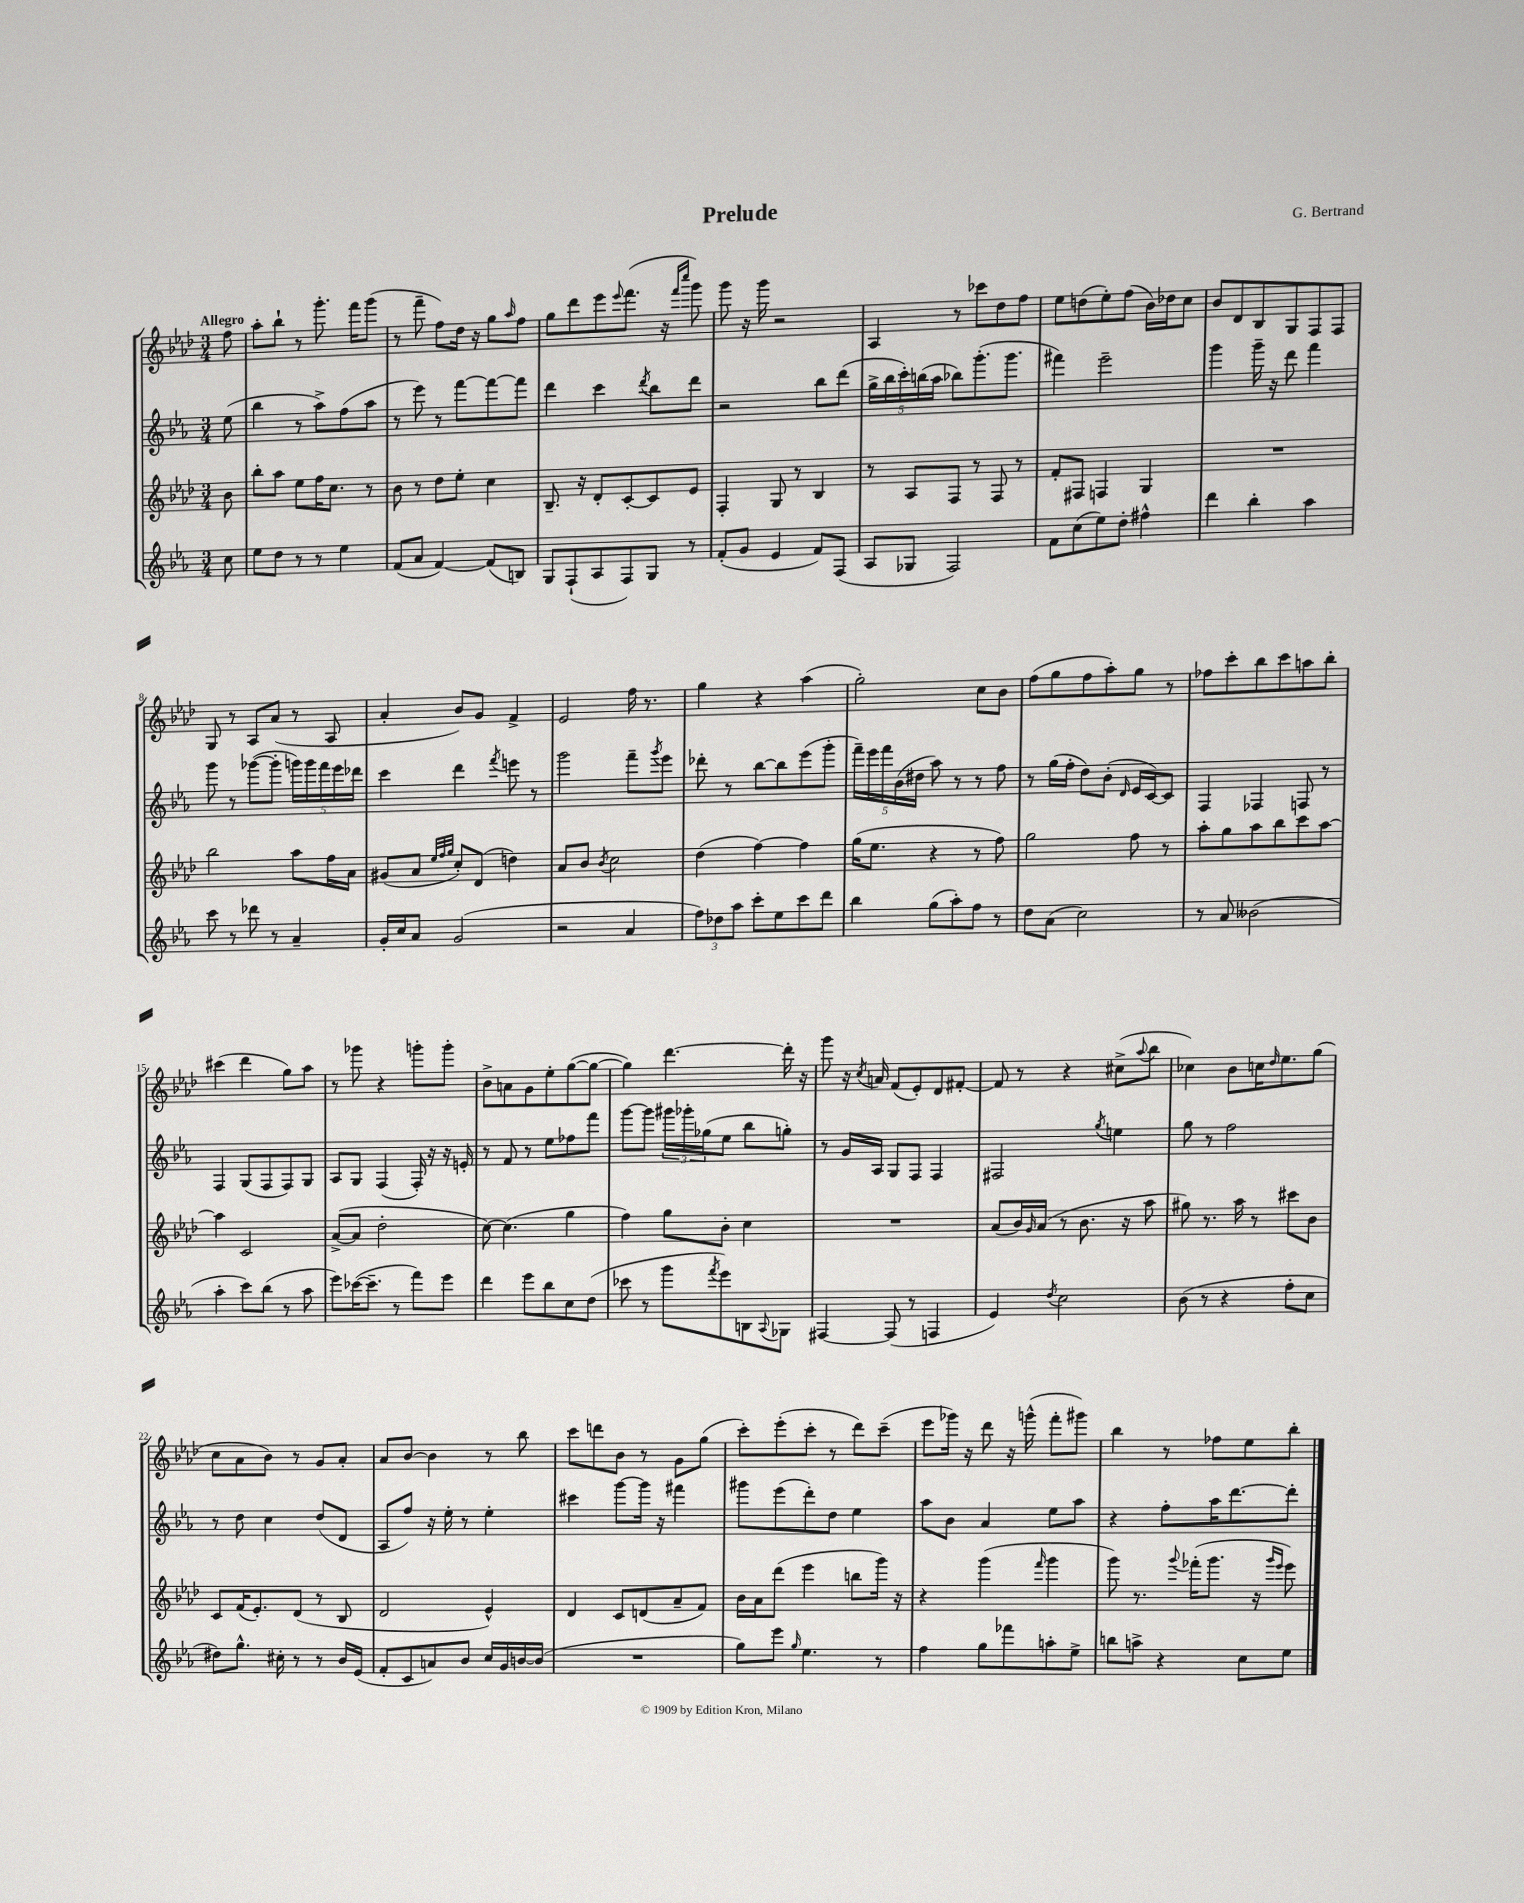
\header { title = "Prelude" composer = "G. Bertrand" }
<<
\new StaffGroup <<
\new Staff = "s0" {
    \clef treble \key aes \major \numericTimeSignature \time 3/4 \partial 8 \tempo "Allegro"
    f''8 |
    aes''8-. bes''8-! r8 g'''8.-. f'''16 g'''8( |
    r8 f'''8-- f''8) des''16 r16 g''8 \grace { aes''16 } f''8 |
    g''8 des'''8 ees'''8 \appoggiatura { ees'''8 } f'''8.( r16 \grace { f'''16 c''''16 } g'''8) |
    g'''8 r16 g'''16 r2 |
    aes4 r8 ces'''8 des''8 f''8 |
    ees''8 d''8( ees''8-.) f''8( bes'16) des''16 c''8 |
    bes'8 des'8 bes8 g8 f8 f8 |
    g8 r8 aes8 aes'8( r8 aes8 |
    aes'4-. bes'8) g'8 f'4-> |
    ees'2 f''16 r8. |
    g''4 r4 aes''4( |
    g''2-.) c''8 bes'8 |
    f''8( g''8 f''8 aes''8-.) g''8 r8 |
    fes''8 c'''8-. bes''8 c'''8 a''8 bes''8-. |
    cis'''4( des'''4 g''8) aes''8 |
    r8 ges'''8 r4 g'''8-. g'''8-. |
    bes'8-> a'8 g'8 ees''8-. g''8~( g''8~ |
    g''4) des'''4.~ des'''16-. r16 |
    g'''8 r16 \acciaccatura { c''8 } a'16 f'8( ees'8-.) des'8 fis'8~-. |
    fis'8 r8 r4 cis''8->( \appoggiatura { aes''8 } bes''8 |
    ces''4) bes'8 c''16 \grace { des''16 } ees''8. g''8( |
    c''8 aes'8 bes'8) r8 g'8 aes'8-. |
    aes'8 bes'8~ bes'4 r8 bes''8 |
    c'''8 d'''8 bes'8 r8 g'8 g''8( |
    c'''8-.) ees'''8-.( c'''8-. r8 des'''8) c'''8--( |
    ees'''8 ges'''16) r16 des'''8 r16 g'''16-^( f'''8-. gis'''8) |
    bes''4 r8 fes''8 ees''8 bes''8-. \bar "|." |
}
\new Staff = "s1" {
    \clef treble \key ees \major \numericTimeSignature \time 3/4 \partial 8
    ees''8( |
    bes''4 r8 aes''8->) f''8( aes''8 |
    r8 ees'''8) r8 f'''8~ f'''8~ f'''8 |
    d'''4 c'''4 \acciaccatura { d'''8 } bes''8 d'''8 |
    r2 bes''8 d'''8( |
    \tuplet 5/4 { g''16-> bes''16 c'''16-.) b''16( aes''16 } bes''8) g'''8.-.( g'''8. |
    fis'''4) ees'''2-- |
    g'''4 g'''16-- r16 d'''8 f'''4 |
    g'''8 r8 ges'''8~( ges'''8-. \tuplet 5/4 { g'''16) g'''16 f'''16 ees'''16 des'''16 } |
    c'''4 d'''4 \acciaccatura { f'''8 } e'''8 r8 |
    g'''2 f'''8-- \acciaccatura { g'''8 } ees'''8 |
    des'''8-. r8 bes''8~ bes''8 ees'''8( g'''8-. |
    \tuplet 5/4 { f'''16--) ees'''16 f'''16 bes'16( dis''16 } aes''8) r8 r8 f''8 |
    r8 g''16( f''16-. d''8) bes'8-.( \grace { d'16 } ees'16 c'16~) c'8 |
    f4 fes4 f8 r8 |
    f4 g8( f8 f8) g8 |
    aes8 g8 f4( f16-.) r16 r16 e'16-. |
    r8 f'8 r8 ees''8 fes''8 f'''8 |
    g'''8~ g'''8 \tuplet 3/2 { gis'''16 ges'''16-. ges''16( } ees''8 bes''8 g''8-.) |
    r8 g'16 aes16 g8 f8 f4 |
    fis2 \acciaccatura { g''8 } e''4 |
    g''8 r8 f''2 |
    r8 d''8 c''4 d''8( d'8 |
    aes8 f''8) r16 ees''16-. r8 ees''4-. |
    cis'''4 g'''8~ g'''16 r16 fis'''4 |
    gis'''8 ees'''8( d'''8-.) d''8 ees''4 |
    aes''8 bes'8 aes'4 ees''8 aes''8 |
    r4 f''8-. aes''16 d'''8.~ d'''8-. \bar "|." |
}
\new Staff = "s2" {
    \clef treble \key aes \major \numericTimeSignature \time 3/4 \partial 8
    bes'8 |
    bes''8-. aes''8 ees''8 f''16 c''8. r8 |
    bes'8 r8 des''8 ees''8-. c''4 |
    bes8.-- r16 des'8-. c'8~-. c'8 ees'8 |
    f4-. g8 r8 bes4 |
    r8 aes8 f8 r8 f8 r8 |
    f'8-. fis8 f4 g4 |
    R2. |
    bes''2 aes''8 f''16 aes'16 |
    gis'8( aes'8 \grace { ees''32 f''32 g''32 } c''8-.) des'8( d''4) |
    aes'8 bes'8 \acciaccatura { bes'8 } c''2 |
    des''4( f''4~) f''4 |
    g''16( ees''8. r4 r8 f''8) |
    g''2 f''8 r8 |
    aes''8-. g''8 aes''8 bes''8 c'''8 aes''8~ |
    aes''4 c'2 |
    aes'8~->( aes'8 des''2-. |
    c''8~) c''4.( g''4 |
    f''4) g''8 bes'8-. c''4 |
    R2. |
    aes'8( bes'16) \grace { g'16 } aes'16( r8 bes'8. r16 aes''8 |
    gis''8) r8. aes''16 r8 cis'''8 bes'8 |
    c'8 f'16( ees'8.-.) des'8( r8 bes8 |
    des'2 ees'4-^) |
    des'4 c'8 d'8( aes'8-- f'8) |
    bes'16 aes'16 des'''8( ees'''4 b''8 g'''16) r16 |
    r4 g'''4( \grace { f'''16 } g'''4 |
    g'''8) r8. \appoggiatura { g'''8 } fes'''16-.( g'''8. r16 \grace { g'''16 ees'''16 } ees'''8) \bar "|." |
}
\new Staff = "s3" {
    \clef treble \key ees \major \numericTimeSignature \time 3/4 \partial 8
    c''8 |
    ees''8 d''8 r8 r8 ees''4 |
    f'8( aes'8 f'4~) f'8( b8) |
    g8 f8-!( aes8 f8) g8 r8 |
    f'8-.( g'8 ees'4 f'8) f8( |
    aes8 ges8 f2) |
    f'8 c''8( ees''8) d''8-. fis''4-^ |
    d'''4 bes''4-. aes''4 |
    c'''8 r8 des'''8 r8 aes'4-- |
    g'16-. c''16 aes'8 g'2( |
    r2 aes'4 |
    \tuplet 3/2 { f''8) des''8 aes''8 } c'''8-. ees''8 c'''8 d'''8 |
    bes''4 g''8( aes''8-.) f''8 r8 |
    d''8 aes'8( c''2) |
    r8 aes'8 beses'2( |
    aes''4-. c'''8) bes''8( r8 aes''8 |
    ees'''8) ces'''16~( ces'''8.-- r8 f'''8) ees'''8 |
    d'''4 ees'''8 bes''8 c''8 d''8( |
    ces'''8 r8 g'''8 \acciaccatura { f'''8 } ees'''8) b8 \appoggiatura { aes8 } ges8 |
    fis4~ fis8( r8 f4 |
    ees'4) \acciaccatura { d''8 } c''2 |
    bes'8( r8 r4 f''8-. c''8 |
    dis''8) g''8.-^ cis''16-. r8 r8 bes'16 ees'16( |
    f'8-. c'8 a'8) bes'8 c''16 g'16 b'16~ b'16( |
    R2. |
    g''8) ees'''8 \grace { g''16 } ees''4. r8 |
    f''4 g''8 fes'''8 a''8-. ees''8-> |
    b''8 a''8-> r4 c''8 ees''8 \bar "|." |
}
>>
>>
